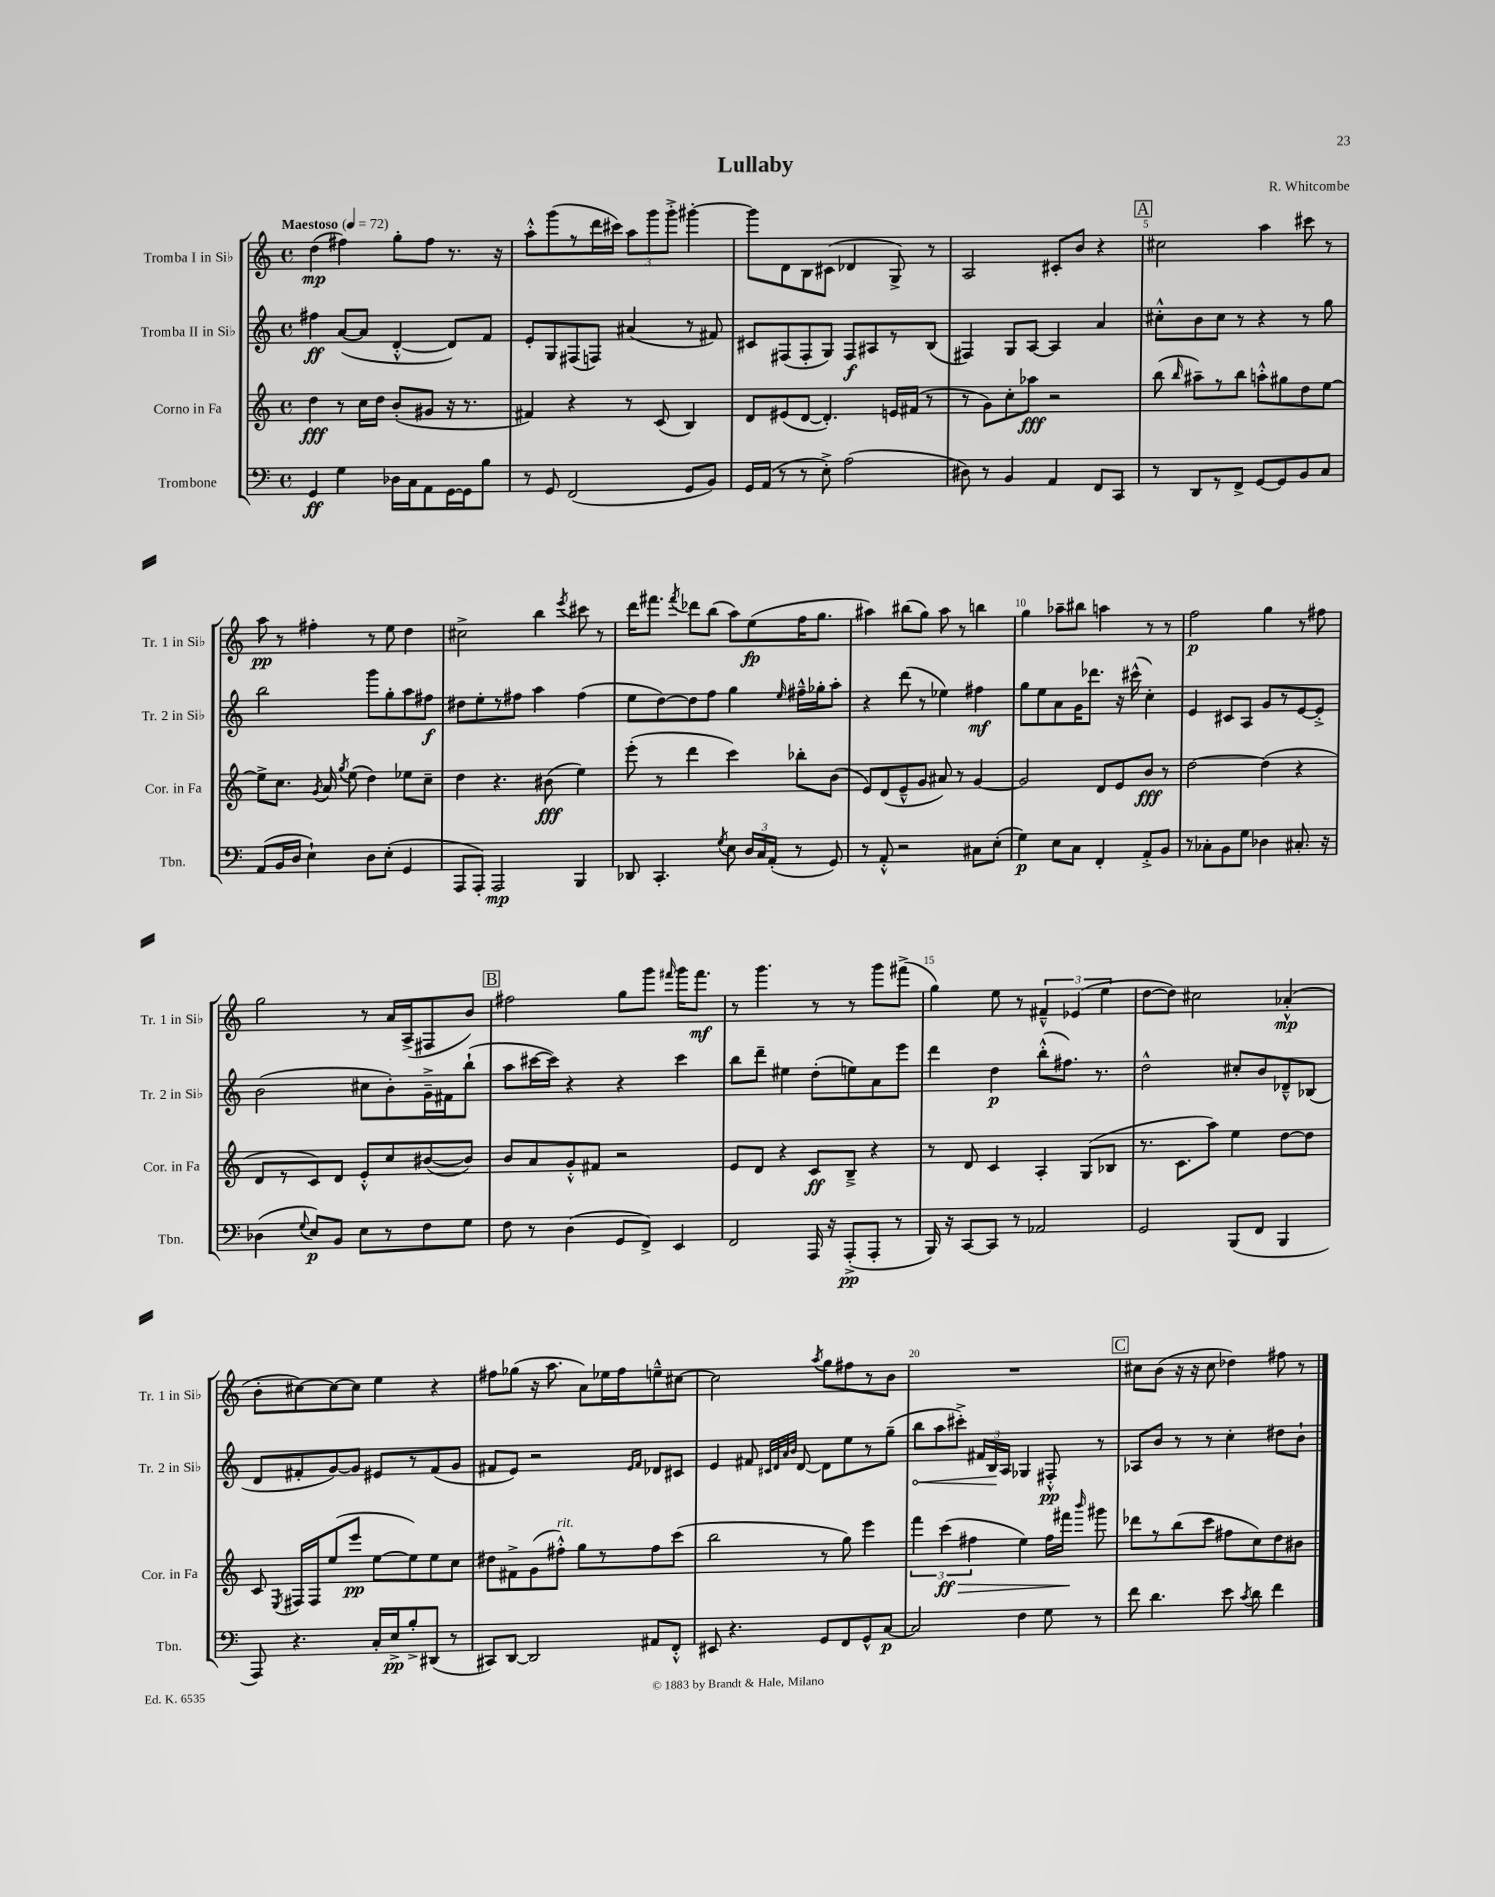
\header { title = "Lullaby" composer = "R. Whitcombe" }
<<
\new StaffGroup <<
\new Staff = "s0" \with { instrumentName = "Tromba I in Sib" shortInstrumentName = "Tr. 1 in Sib" } {
    \clef treble \key c \major \defaultTimeSignature \time 4/4 \tempo "Maestoso" 4 = 72
    \autoBeamOff d''4\mp( fis''4) g''8[-. fis''8] r8. r16 |
    a''8[-.-^ g'''8( r8 d'''16 cis'''16]) \tuplet 3/2 { a''8[ g'''8 g'''8]-.-> } gis'''4~-. |
    gis'''8[ d'8 b8 cis'8]( des'4 g8->) r8 |
    a2 cis'8[-. b'8] r4 |
    \mark \markup { \box "A" } cis''2 a''4 cis'''8 r8 |
    a''8\pp r8 fis''4-. r8 e''8 d''4 |
    cis''2-> b''4 \acciaccatura { e'''8 } cis'''8 r8 |
    d'''16[ fis'''8.] \acciaccatura { fis'''8 } des'''8[ b''8]( a''8[) e''8\fp( f''16 g''8.] |
    ais''4) bis''8[( g''8]) ais''8 r8 b''4 |
    g''4 aes''8[-- bis''8] a''4 r8 r8 |
    f''2\p g''4 r8 fis''8 |
    g''2 r8 a'16[ a16->( fis8 b'8]) |
    \mark \markup { \box "B" } fis''2 g''8[ g'''8] \grace { fis'''16 } g'''16[ fis'''8.]\mf |
    r8 g'''4. r8 r8 g'''8[ fis'''8]->( |
    g''4) e''8 r8 \tuplet 3/2 { fis'4---^ ees'4( e''4 } |
    d''8[~ d''8]) cis''2 aes'4-.-^\mp( |
    b'8[-. cis''8~) cis''8~ cis''8] e''4 r4 |
    fis''8[ ges''8]( r16 a''8. a'8[) ees''16 fis''16 e''8---^ cis''8]~ |
    cis''2 \acciaccatura { a''8 } g''8[ fis''8 r8 b'8] |
    R1 |
    \mark \markup { \box "C" } cis''8[ b'8]( r16 r16 cis''8 des''4) fis''8 r8 \bar "|." |
}
\new Staff = "s1" \with { instrumentName = "Tromba II in Sib" shortInstrumentName = "Tr. 2 in Sib" } {
    \clef treble \key c \major \defaultTimeSignature \time 4/4
    \autoBeamOff fis''4\ff a'8[~( a'8] d'4~-.-^ d'8[) f'8] |
    e'8[-. g8 fis8( f8]) ais'4( r8 fis'8) |
    cis'8[ fis8( fis8-. g8]) fis8[\f ais8 r8 b8]( |
    fis4) g8[ a8]~ a4 a'4 |
    \mark \markup { \box "A" } cis''8[-.-^ b'8 cis''8] r8 r4 r8 g''8 |
    b''2 g'''8[ g''8-. a''8 fis''8]\f |
    dis''8[ e''8-. r8 fis''8] a''4 fis''4( |
    e''8[ d''8~) d''8 f''8] g''4 \grace { e''16 } fis''16[---^ ges''16-. a''8]-. |
    r4 d'''8( r8 ees''4) fis''4\mf |
    g''8[ e''8 a'8 g'16 des'''8.] r16 cis'''16-^( c''4-.) |
    e'4 cis'8[ a8] g'8[ r8 e'8~ e'8]-.-> |
    b'2( cis''8[ b'8-.) g'16---> fis'16 b''8]-!( |
    \mark \markup { \box "B" } a''8[ cis'''16~ cis'''16]) r4 r4 cis'''4 |
    b''8[ d'''8]-- eis''4 d''8[-.( e''8) a'8 e'''8] |
    d'''4 d''4\p b''8[-.-^( fis''8.]) r8. |
    d''2-^ cis''8[-. b'8 des'8---^ bes8]( |
    d'8[ fis'8-. g'8~) g'8] eis'8[ r8 fis'8( g'8] |
    fis'8[ e'8]) r2 \grace { e'16[ fis'16] } des'8[ cis'8] |
    e'4 fis'8 \grace { cis'32[ d'32 a'32 b'32] } d'8~ d'8[ e''8 r8 g''8]--( |
    \once \override Hairpin.circled-tip = ##t b''8[\< a''8 cis'''8]-.->) \tuplet 3/2 { fis'16[ b16\! a16] } ges4 fis8-.-^\pp r8 |
    \mark \markup { \box "C" } aes8[ b'8] r8 r8 c''4-. dis''8[ b'8]-! \bar "|." |
}
\new Staff = "s2" \with { instrumentName = "Corno in Fa" shortInstrumentName = "Cor. in Fa" } {
    \clef treble \key c \major \defaultTimeSignature \time 4/4
    \autoBeamOff d''4\fff r8 c''16[ d''16] b'8[-.( gis'8] r16 r8. |
    fis'4) r4 r8 c'8( b4) |
    d'8[ eis'8( d'8]~ d'4.-.) e'16[ fis'16]( r8 |
    r8 g'8[) c''8-. aes''8]\fff r2 |
    \mark \markup { \box "A" } b''8( \grace { b''16 } ais''8[--) r8 b''8] a''8[-.-^ gis''8 d''8 e''8]~ |
    e''8[-> c''8.] \acciaccatura { g'8 } a'16 \acciaccatura { g''8 } e''8( d''4) ees''8[ c''8]-- |
    d''4 r4. bis'8\fff( e''4) |
    e'''8-.( r8 d'''4 c'''4) bes''8[-. b'8]( |
    e'8[) d'8( e'8---^ g'8] ais'8) r8 g'4~ |
    g'2 d'8[ e'8 b'8]\fff r8 |
    d''2~ d''4( r4 |
    d'8[ r8 c'8) d'8] e'8[-.-^ c''8 bis'8~( bis'8]) |
    \mark \markup { \box "B" } b'8[ a'8 g'8-.-^ fis'8] r2 |
    e'8[ d'8] r4 c'8[\ff b8]---> r4 |
    r8 d'8 c'4 a4-. g8[( bes8] |
    r8. c'8.[ a''8]) e''4 d''8[~ d''8] |
    c'8 \acciaccatura { e8 } fis16[ fis16 e''8( e'''8]\pp e''8[~ e''8) e''8 c''8] |
    dis''8[ fis'8-> g'8( fis''8]-.-^^\markup { \italic "rit." }) g''8[ r8 fis''8 c'''8]( |
    b''2 r8 g''8) e'''4 |
    \tuplet 3/2 { f'''4 c'''4\ff\>( fis''4 } e''4) fis''16[ fis'''16]\! \grace { b'''16 } gis'''8 |
    \mark \markup { \box "C" } des'''8[ r8 b''8( c'''8] fis''8[ c''8) d''8 bis'8] \bar "|." |
}
\new Staff = "s3" \with { instrumentName = "Trombone" shortInstrumentName = "Tbn." } {
    \clef bass \key c \major \defaultTimeSignature \time 4/4
    \autoBeamOff g,4\ff g4 des16[ c16 a,8 g,16~ g,16 b8] |
    r8 g,8 f,2( g,8[ b,8]) |
    g,16[ a,16]( r8 r8 e8-.->) a2( |
    dis8) r8 b,4 a,4 f,8[ c,8] |
    \mark \markup { \box "A" } r8 d,8[ r8 f,8]-> g,8[~ g,8 b,8 c8] |
    a,8[( b,16 d16] e4-!) d8[ e8]-.( g,4 |
    a,,8[ a,,8]-.) a,,2\mp b,,4 |
    des,8 c,4.-. \acciaccatura { g8 } e8 \tuplet 3/2 { d16[ c16 a,16]-.( } r8 g,8) |
    r8 a,8-.-^ r2 cis8[ e8]-.( |
    g4\p) e8[ c8] f,4-. a,8[-.-> b,8] |
    r8 ces8[-. b,8 g8] des4 cis8.-. r16 |
    des4( \appoggiatura { g8 } e8[\p) b,8] e8[ r8 f8 g8] |
    \mark \markup { \box "B" } f8 r8 d4( g,8[ f,8]->) e,4 |
    f,2 a,,16 r16 a,,8[-.->\pp( a,,8]-. r8 |
    b,,16) r16 c,8[~ c,8] r8 aes,2 |
    g,2 b,,8[( f,8] b,,4 |
    a,,8) r4. c16[-. e16->\pp b8-.-> dis,8]( r8 |
    cis,8[) d,8]~ d,2 ais,8[ f,8]-.-^ |
    eis,8 r4. g,8[ f,8 g,8-^ c8]~\p |
    c2 f4 g8 r8 |
    \mark \markup { \box "C" } f'8 d'4. e'8 \acciaccatura { c'8 } d'8 f'4 \bar "|." |
}
>>
>>
\layout { \context { \Score \override BarNumber.break-visibility = ##(#f #t #t) barNumberVisibility = #(every-nth-bar-number-visible 5) } }
